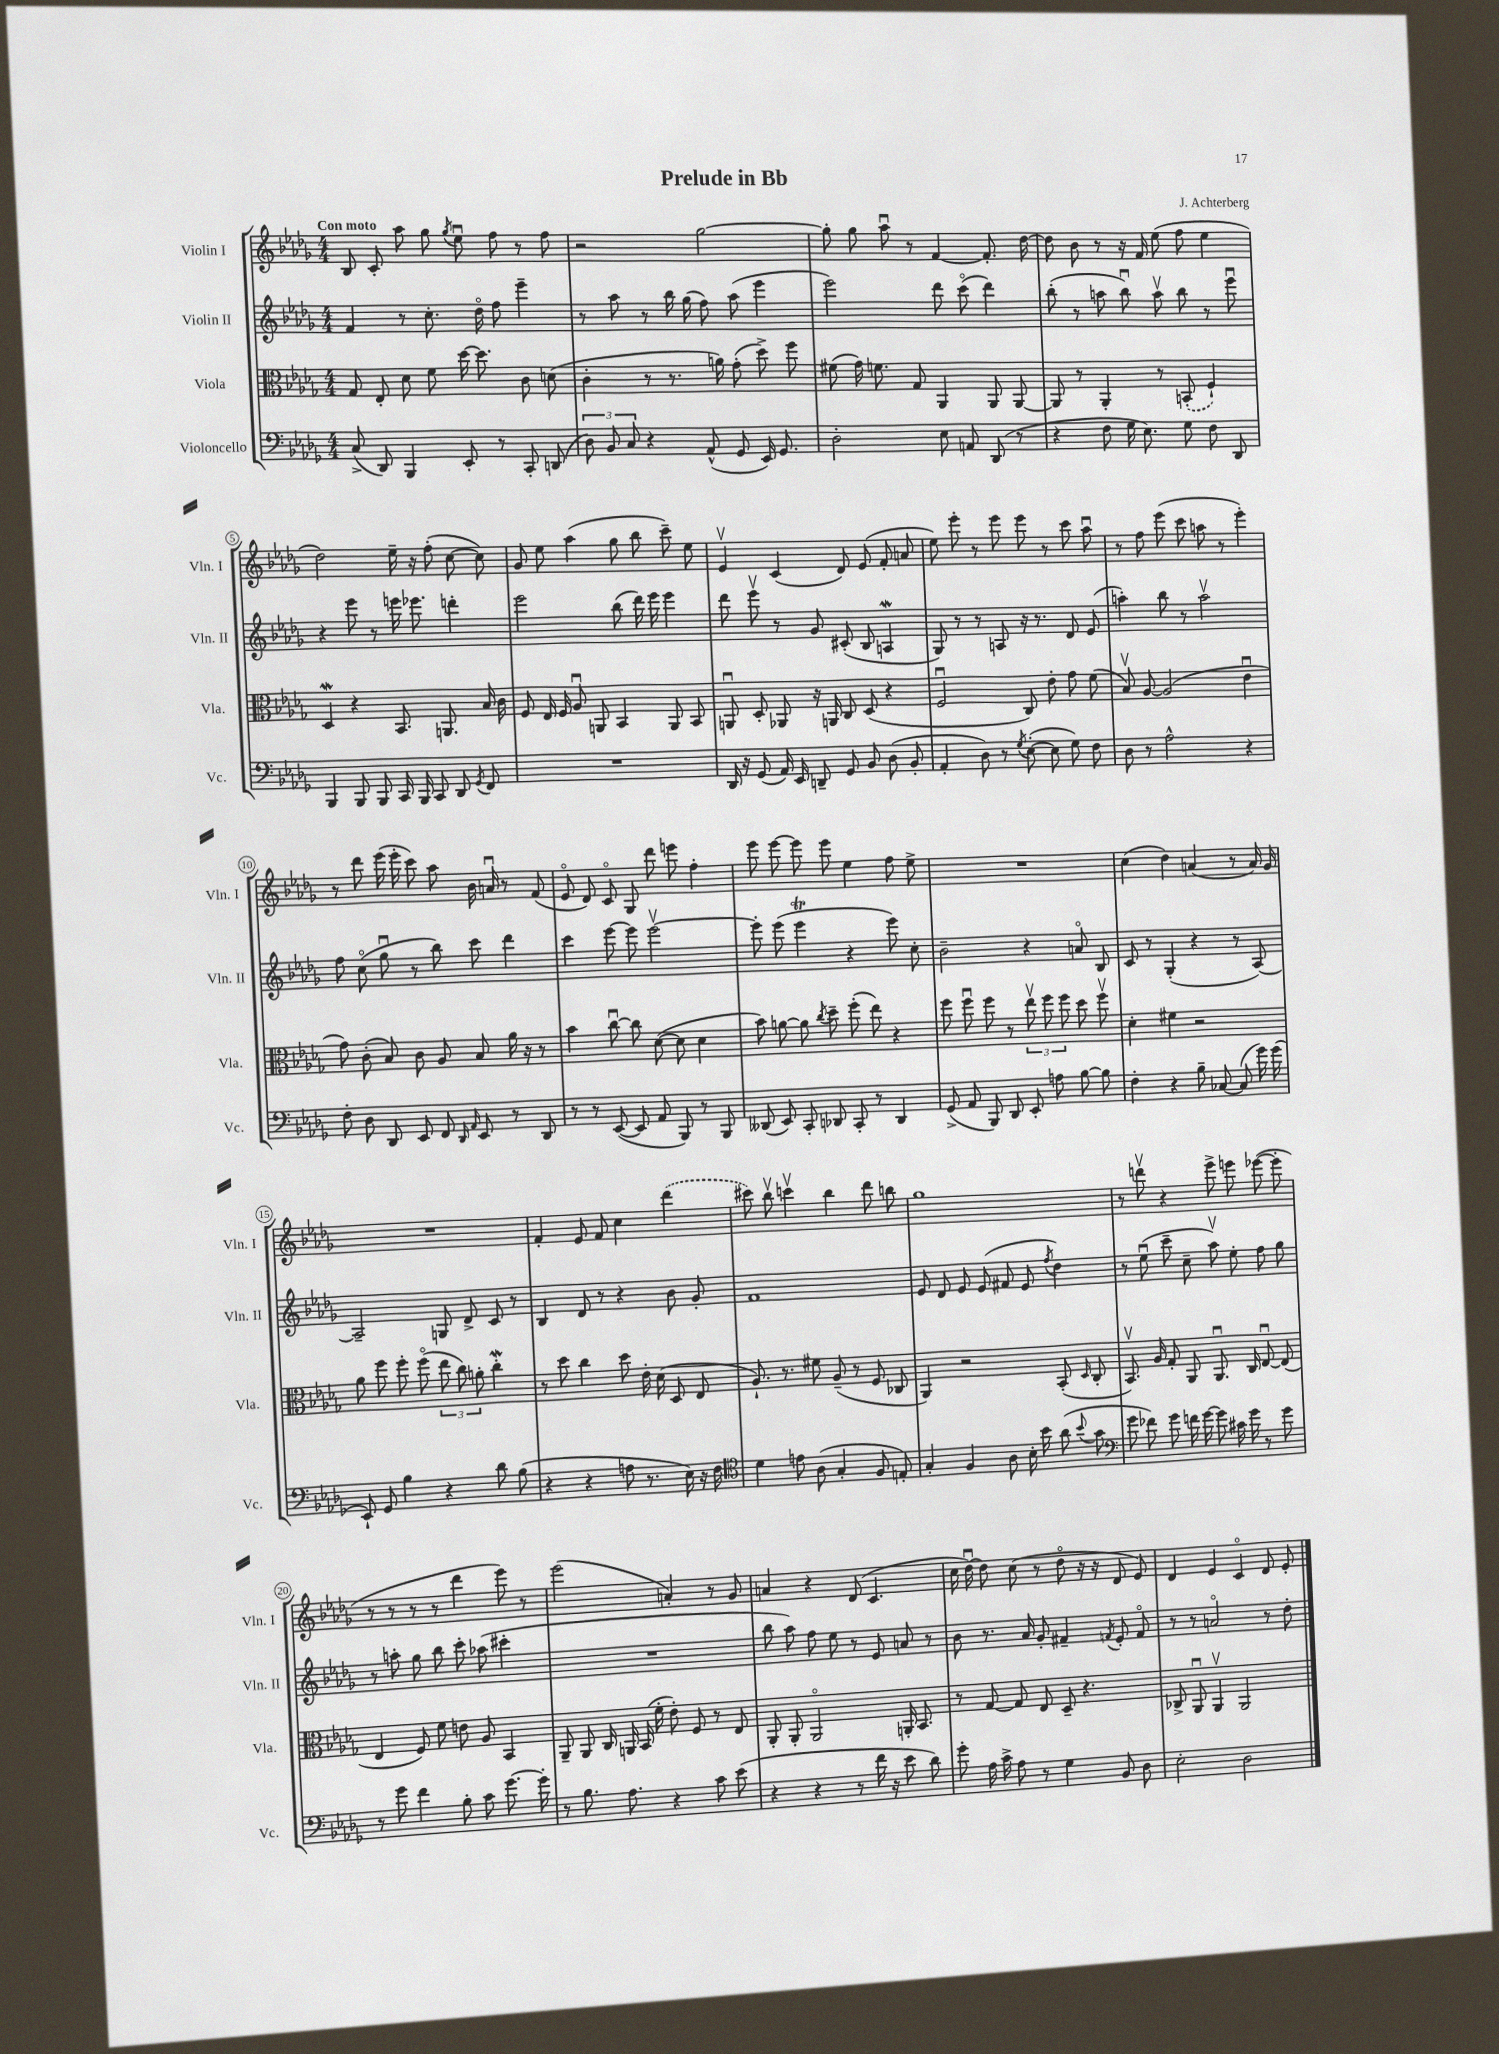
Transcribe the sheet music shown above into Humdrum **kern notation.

**kern	**kern	**kern	**kern
*part4	*part3	*part2	*part1
*staff4	*staff3	*staff2	*staff1
*I"Violoncello	*I"Viola	*I"Violin II	*I"Violin I
*I'Vc.	*I'Vla.	*I'Vln. II	*I'Vln. I
*clefF4	*clefC3	*clefG2	*clefG2
*k[b-e-a-d-g-]	*k[b-e-a-d-g-]	*k[b-e-a-d-g-]	*k[b-e-a-d-g-]
*M4/4	*M4/4	*M4/4	*M4/4
=1	=1	=1	=1
!	!	!	!LO:TX:a:B:t=Con moto
(8C^/	8G-/	4f/	8B-/
8DD-/)	8E-'/	.	8c'/
4BBB-/	8d-\	8r	8aa-\
.	8f\	8.cc'\	8gg-\
.	.	.	8qgg-/
8EE-'/	[16dd-\	.	8ee-u\
.	8.dd-\]	16dd-\	.
8r	.	8ff\	8ff\
8CC'/	8c\	4eee-~\	8r
(8DDn/	(8dn\	.	8ff\
=2	=2	=2	=2
12D-\)	4c'\	8r	2r
12BB-/	.	.	.
.	.	8aa-\	.
12C/	.	.	.
4r	8r	8r	.
.	8.r	16bb-\	.
.	.	(16gg-\	.
(8AA-^^/	.	8ff\)	[2gg-\
.	16an\)	.	.
8GG-/	(8g-'\	(8aa-\	.
16EE-/)	8dd-^\)	4eee-\	.
8.GG-/	.	.	.
.	8ff\	.	.
=3	=3	=3	=3
2D-'\	(8f#X\	2eee-\)	8gg-'\]
.	16g-\)	.	8gg-\
.	8.fn\	.	.
.	.	.	8aa-u\
.	8G-/	.	8r
8E-\	4AA-/	8ddd-\	[4f/
8AAn/	.	(8ccc\	.
(8DD-/	8AA-/	4ddd-\)	8.f'/]
8r	[8AA-/	.	.
.	.	.	[16dd-\
=4	=4	=4	=4
4r	8AA-/]	(8bb-'\	8dd-\]
.	8r	8r	8b-\
8F\	4AA-'/	8aan\	8r
16G-\	.	8bb-u\)	16r
8.E-\)	.	.	16f/
.	8r	8aav\	(8ee-\
8G-\	(8BBn'/	8bb-\	8ff\
8F\	4F`/)	8r	4ee-\
8DD-/	.	8eee-u\	.
!!LO:LB:g=z
=5	=5	=5	=5
4BBB-/	4D-w/	4r	2dd-\)
8BBB-/	4r	8eee-\	.
8BBB-/	.	8r	.
16CC/	8.BB-/	16eeen\	16ee-~\
16BBB-/	.	8.eee-X\	16r
8CC/	.	.	(8ff'\
.	8.AAn/	.	.
8DD-/	.	4dddn'\	[8cc\
8qGG-/	.	.	.
8FF/	16B-/	.	8cc\])
.	16c\	.	.
=6	=6	=6	=6
1r	8F/	2eee-\	8g-/
.	16E-/	.	8ee-\
.	16F/	.	.
.	8A-u/	.	(4aa-\
.	8AAn/	.	.
.	4BB-/	(8bb-\	8gg-\
.	.	16ddd-\)	8bb-\
.	.	16eee-\	.
.	8AA/	4eee-\	8ccc~\)
.	8BB-/	.	8ee-\
=7	=7	=7	=7
16DD-/	8AAnu/	8ddd-\	4e-v/
16r	.	.	.
(8GG-/	8D-'/	8eee-v\	.
16AA-/)	8AA-X/	8r	(4c/
16EE-/	.	.	.
8DDn~/	16r	8g-/	.
.	16AAn/	.	.
8GG-/	8C/	(8c#X'/	8d-/)
8BB-/	(8D-/	8B-/	(8e-/
(8D-\	4r	4AnW/	8f'/
8BB-'/	.	.	8an/
=8	=8	=8	=8
4AA-'/	2Fu/	8G-/)	8ee-\)
.	.	8r	8eee-'\
8D-\)	.	8r	8r
8r	.	8An/	8eee-\
8qG-/	.	.	.
([8E-'\	8C/)	16r	8eee-\
.	.	8.r	.
8E-\]	8e-'\	.	8r
8G-\)	8g-\	8d-/	8ccc\
8F\	(8f\	(8e-/	8aa-u\
=9	=9	=9	=9
8D-\	8B-v/)	4aan'\)	8r
8r	[8A-/	.	8ff\
2A-^^\	(2A-/]	8bb-\	(8eee-\
.	.	8r	8ccc\
.	.	2aav\	8aan\
.	.	.	8r
4r	4e-u\	.	4eee-'\)
!!LO:LB:g=z
=10	=10	=10	=10
8F'\	8g-\)	8ff\	8r
8D-\	(8c'\	(8cc\	8ddd-\
8DD-/	8B-/)	8gg-u\	(16eee-\
.	.	.	16eee-'\
8EE-/	8c\	8r	8ccc\)
8FF/	8A-/	8bb-\)	8aa-\
16qqDD-/	.	.	.
16qqAA-/	.	.	.
8EE-/	8B-/	8ccc\	16b-\
.	.	.	16anu/
8r	16a-\	4ddd-\	8r
.	16r	.	.
8DD-/	8r	.	(8f/
=11	=11	=11	=11
8r	4b-\	4ccc\	8e-/
8r	.	.	8d-/)
([8EE-/	[8ccu\	[8eee-\	8c/
8EE-/]	8cc\]	8eee-\]	8G-/
8AA-/	([8d-\	[2eee-v\	8ddd-\
8BBB-/)	8d-\]	.	8eeen\
8r	4d-\	.	4ff'\
8BBB-/	.	.	.
=12	=12	=12	=12
(8DD--X/	8b-\)	8eee-'\]	8eee-\
8EE-/)	[8an\	(8eee-\	[8eee-\
8CC'/	8a\]	4eee-T\	8eee-\]
.	8qcc/	.	.
8DD-X/	8dd-~\	.	8eee-\
8CC'/	(8ff'\	4r	4ee-\
8r	8ee-\)	.	.
4DD-/	4r	8eee-\)	8ff\
.	.	8cc'\	8ee-^\
=13	=13	=13	=13
(8GG-^/	8ff\	2b-~\	1r
8AA-/	8ffu\	.	.
8BBB-/)	8ff\	.	.
8DD-/	8r	.	.
8EE-'/	12ee-v\	4r	.
.	12ff\	.	.
8An\	.	.	.
.	12ff\	.	.
[8B-\	8dd-\	8an/	.
8B-\]	8ffv\	8B-/	.
=14	=14	=14	=14
4F'\	4d-'\	8c/	(4cc\
.	.	8r	.
4r	4f#X\	(4G-'/	4dd-\)
8B-~\	2r	4r	(4an/
[8C-X/	.	.	.
(8C-/]	.	8r	8r
16g-\)	.	[8A-/)	16a/)
(16g-\	.	.	16g-/
!!LO:LB:g=z
=15	=15	=15	=15
8EE-`/)	8a-\	2A-~/]	1r
8GG-/	8ff\	.	.
4B-\	8ff'\	.	.
.	(8ff\	.	.
4r	12ee-\	8Gn/	.
.	12cc\)	.	.
.	.	8d-^/	.
.	12an'\	.	.
8d-\	4ccW'\	8c/	.
(8B-\	.	8r	.
=16	=16	=16	=16
4r	8r	4B-/	4f'/
.	8dd-\	.	.
4r	4cc\	8d-/	8e-/
.	.	8r	8f/
8An\	8dd-\	4r	4cc\
8.r	16e-'\	.	.
.	(16d-\	.	.
.	8D-/	8b-\	(4ddd-\
16E-\)	.	.	.
16r	8E-/	8g-'/	.
16F\	.	.	.
=17	=17	=17	=17
*clefC4	*	*	*
4d-\	8.A-`/)	1f	8ccc#X\)
.	.	.	8bb-v\
.	8.r	.	.
8en\	.	.	4cccnv\
(8A-\	8f#X\	.	.
4G-'/	(8A-~/	.	4bb-\
.	8r	.	.
8F/	8F/	.	8ddd-\
8En'/)	8C-X/	.	8bbn\
=18	=18	=18	=18
4G-'/	4AA-/)	8e-/	1gg-
.	.	8d-/	.
4F/	2r	8e-/	.
.	.	(8e-/	.
8A-\	.	8f#X/	.
16B-'\	.	8e-/	.
16b-\	.	.	.
.	.	8qff/	.
(8a-\	(8BB-'/	4dd-\)	.
8qqb-/	16qqD-/	.	.
8g-\	8C'/	.	.
=19	=19	=19	=19
*clefF4	*	*	*
8g-\	8.BB-v/)	8r	8r
8f-X\)	.	(8ee-u\	8dddnv\
.	16A-/	.	.
8g-\	8G-'/	8ccc~\	4r
16fn\	8AA-/	8cc~\	.
[16g-\	.	.	.
8g-\]	8.AA-u/	8aa-v\)	8eee-^\
16c#X\	.	8ee-'\	8eeen\
16g-\	16C/	.	.
8r	[8E-u/	8ff\	([8eee-X\
8g-\	(8E-/]	8gg-\	8eee-'\]
!!LO:LB:g=z
=20	=20	=20	=20
8r	4E-/	8r	8r
8g-\	.	8aan'\	8r
4f\	8F/)	8gg-\	8r
.	8f\	8bb-\	8r
8B-'\	8en\	8ccc'\	4ddd-\
8c\	8A-/	(8aa-X\	.
[8.g-\	4BB-/	4ccc#X'\	8eee-\)
.	.	.	8r
16g-'\]	.	.	.
=21	=21	=21	=21
8r	8AA-~/	1r	(2eee-\
8.B-\	8AA-/	.	.
.	16C/	.	.
8.A-\	16AAn/	.	.
.	(16BB-/	.	.
.	16f'\	.	.
4r	8e-'\)	.	4an'/)
.	8F/	.	.
8c\	8r	.	8r
(8e-\	8E-/	.	8g-/
=22	=22	=22	=22
4r	8AA-'/	8bb-\	4an/
.	8AA-'/	8aa-\)	.
4r	2AA-/	8ff\	4r
.	.	8ee-\	.
8r	.	8r	(8d-/
16f\	.	8e-/	4.c/
16r	.	.	.
8e-\	16AAn'/	8an/	.
.	8.BB-/	.	.
8d-\)	.	8r	.
=23	=23	=23	=23
8g-'\	8r	8b-\	16cc\
.	.	.	[16dd-u\)
16A-\	[8G-/	8.r	8dd-\]
16c^\	.	.	.
8A-\	8G-/]	.	(8cc\
.	.	16a-/	.
8r	8E-/	8g-'/	8r
4G-\	8D-~/	4f#X~/	8dd-\
.	4.r	.	16r
.	.	.	16r
.	.	8qfn/	.
8BB-/	.	8e-'/	8d-/
8D-\	.	8f/	8e-/)
=24	=24	=24	=24
2E-'\	8C-X^/	8r	4d-/
.	8AA-u/	8r	.
.	4AA-v/	2an/	4e-/
2D-\	2AA-/	.	4c/
.	.	8r	8d-/
.	.	8dd-'\	8e-'/
==	==	==	==
*-	*-	*-	*-
